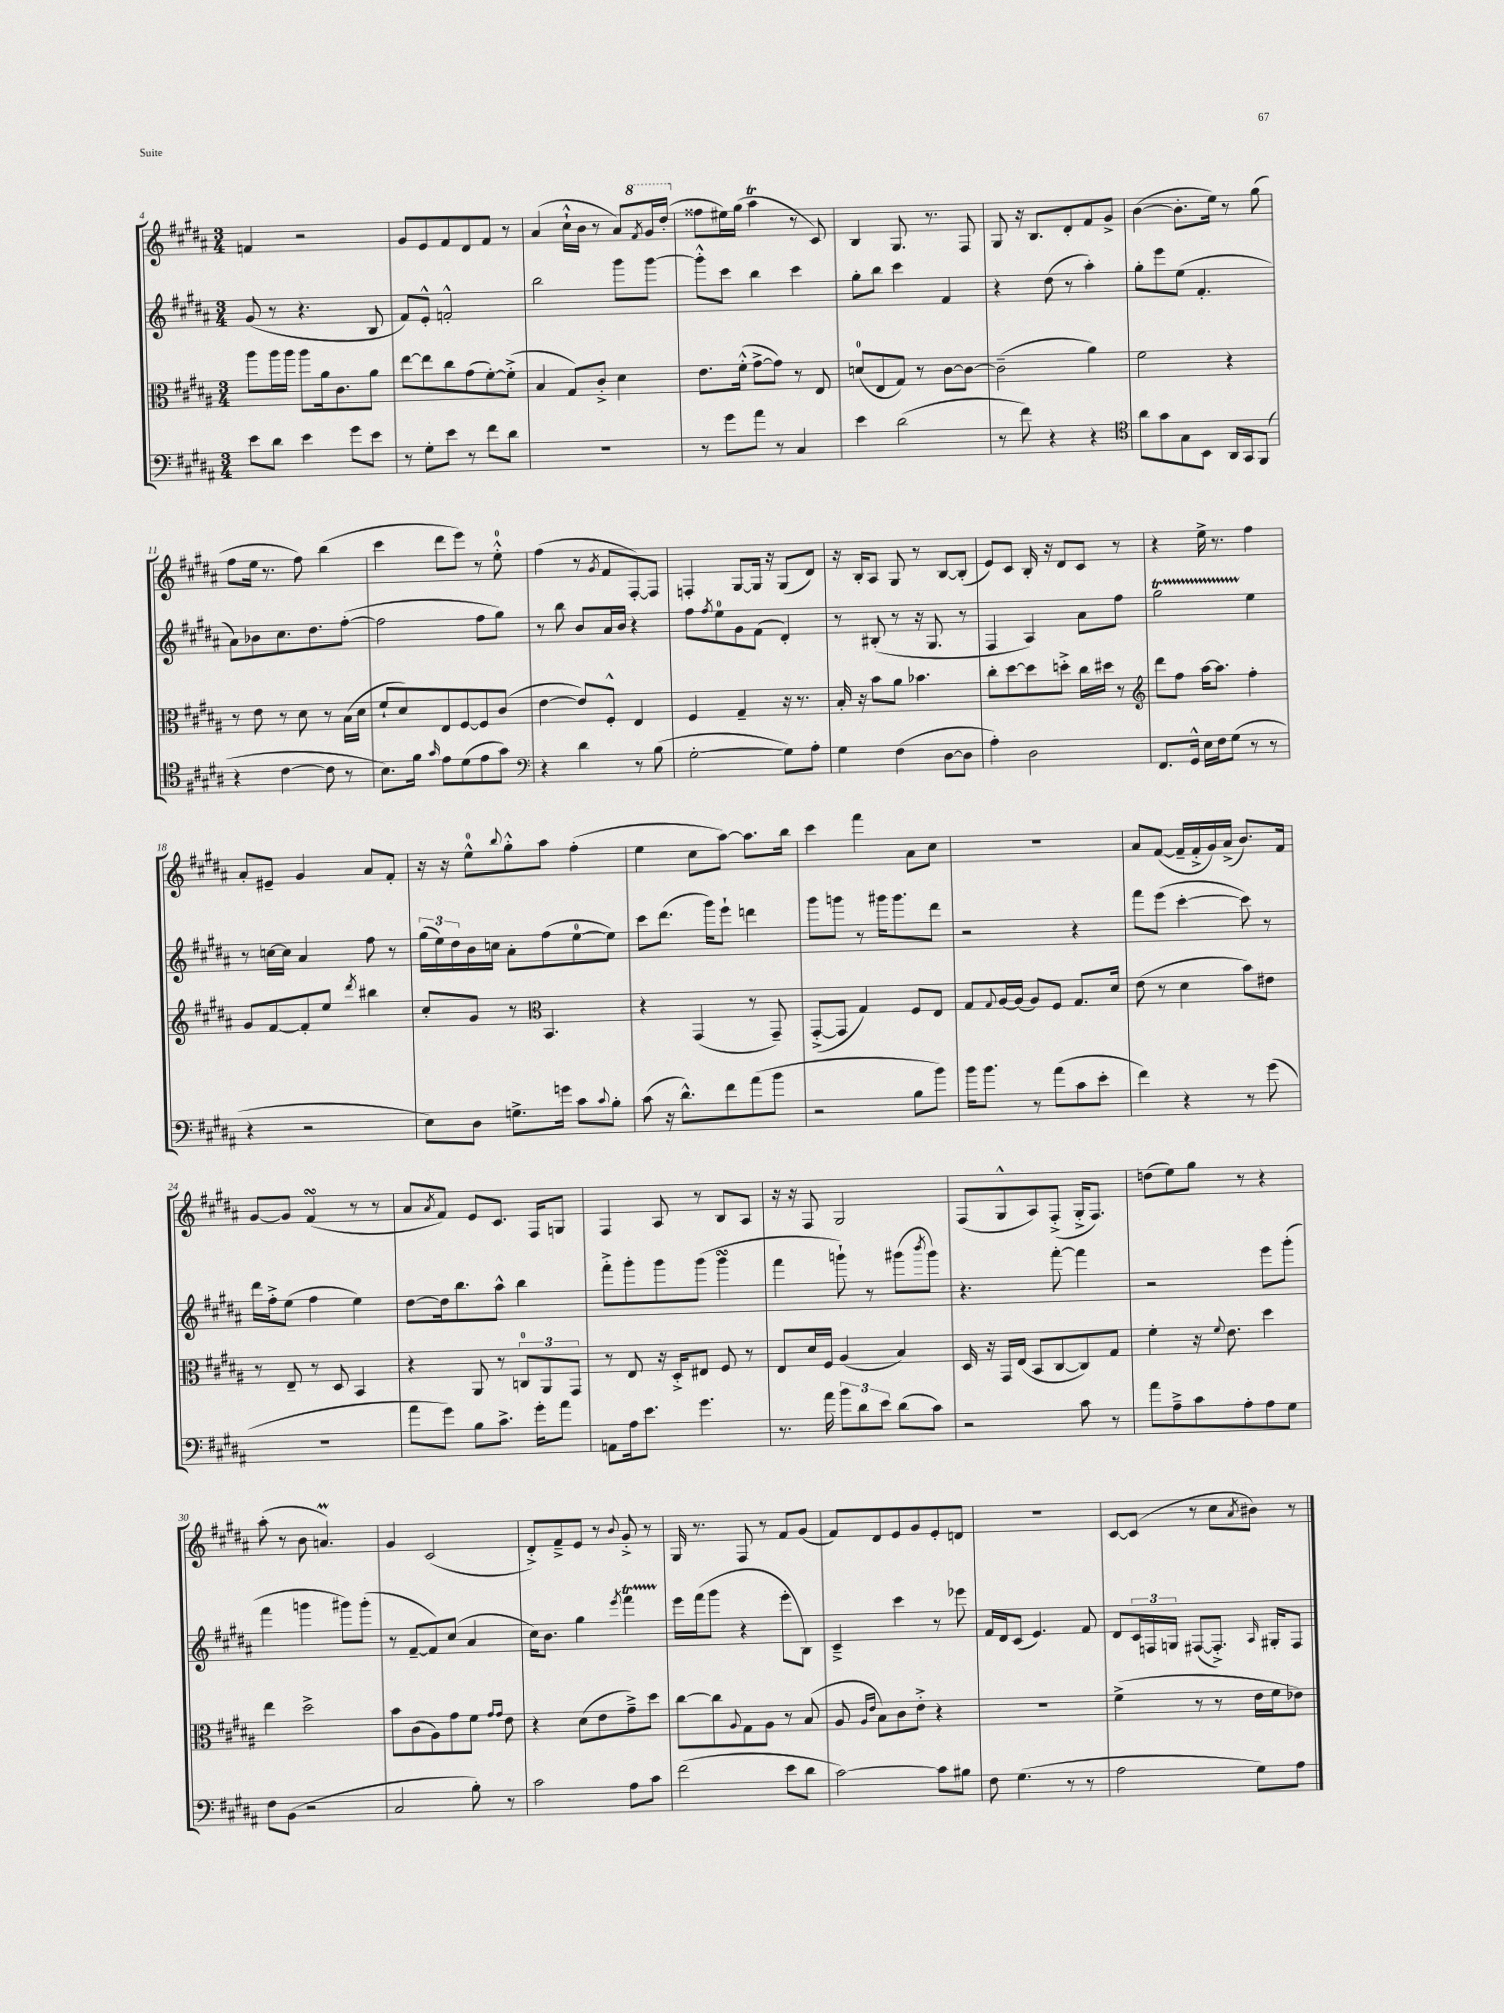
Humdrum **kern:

**kern	**kern	**kern	**kern
*staff4	*staff3	*staff2	*staff1
*clefF4	*clefC3	*clefG2	*clefG2
*k[f#c#g#d#a#]	*k[f#c#g#d#a#]	*k[f#c#g#d#a#]	*k[f#c#g#d#a#]
*M3/4	*M3/4	*M3/4	*M3/4
8e\L	8aa#\L	(8g#/	4f/
8d#\J	16aa#\L	8r	.
.	16aa#\JJ	.	.
4e\	8aa#\L	4.r	2r
.	16a#\k	.	.
.	8.c#\	.	.
8g#\L	.	.	.
8e\J	8a#\J	8B/	.
=	=	=	=
8r	[8ee\L	8f#/L)	8g#/L
8G#'\L	8ee\]	8e'^^/J	8e/
8e\J	8cc#\	2f'^^/	8f#/
8r	(8g#\	.	8d#/
8f#\L	[8f#'\)	.	8f#/J
8d#\J	(8f#'^\]J	.	8r
=	=	=	=
2.r	4B/	2bb\	(4a#/
.	8G#/L)	.	16cc#`^^\LL
.	.	.	16b\JJ
.	8c#'^/J	.	8r
.	4d#\	8ggg#\L	8a#/L)
.	.	.	8qff#/
.	.	[8ggg#\J	16gg#/L
.	.	.	(16ddd#'/JJ
=	=	=	=
8r	8.e\L	8ggg#'^^\]L	8ff##\L
8g#\L	.	8ccc#\J	16ee#\L)
.	(16f#'^^\Jk	.	(16gg#\JJ
8a#\J	[8g#^\L	4bb\	4aa#\
8r	8g#\]J)	.	.
4C#/	8r	4ccc#\	8r
.	8E/	.	8c#/)
=	=	=	=
4e\	(8d/L	8gg#'\L	4B/
.	8E/	8bb\J	.
(2d#\	8G#/J)	4ccc#\	8.G#/
.	8r	.	.
.	.	.	8.r
.	[8c#\L	4f#/	.
.	8c#\_J	.	8F#/
=	=	=	=
8r	(2c#~\]	4r	8G#/
8f#\)	.	.	16r
.	.	.	8.B/L
4r	.	(8dd#\	.
.	.	8r	8d#'/
4r	4a#\)	4aa#'\)	8f#/
.	.	.	8g#^/J
=	=	=	=
*clefC4	*	*	*
8a#\L	2f#\	8gg#'\L	([4b\
8g#\	.	8eee\	.
8G#\	.	(8ee\J	8.b'\]L
8BB\J	.	4.f#'/	.
.	.	.	16ee\Jk)
16AA#/LL	4r	.	8r
16GG#/J	.	.	.
(8FF#/J	.	.	(8gg#\
=	=	=	=
4r	8r	8a#\L)	8ff#\L
.	8e\	8b-\	16ee\Jk
.	.	.	8.r
[4c#\	8r	8.cc#\	.
.	8d#\	.	8ff#\)
.	.	8.dd#\	.
8c#\]	8r	.	(4bb\
8r	(16B\LL	([8ff#'\J	.
.	16d#\JJ	.	.
=	=	=	=
8.B\L)	8f#`/L	2ff#\]	4ccc#\
.	8d#/)	.	.
16f#\Jk	.	.	.
16qqg#/	.	.	.
8e\L	8E/	.	8ddd#\L
(8d#\	[8F#/	.	8eee\J)
8e\	8F#/]	8ff#\L	8r
8g#\J)	(8c#/J	8gg#\J)	8ee'^^\
=	=	=	=
*clefF4	*	*	*
4r	[4e\	8r	(4ff#\
.	.	8bb\	.
4d#\	8e/]L)	8b/L	8r
.	.	.	8qg#/
.	8F#'^^/J	16a#/L	8f#/L
.	.	16b/JJ	.
8r	4E/	4r	[8F#'/)
(8B\	.	.	8F#/]J
=	=	=	=
[2G#'\	4F#/	8ff#\L	4F'/
.	.	8qff#/	.
.	.	8ee\	.
.	4G#~/	8g#\	[8G#/L
.	.	(8f#\J	16G#/]Jk
.	.	.	16r
8G#\]L)	16r	4d#'/)	(8G#/L
.	8.r	.	.
8A#'\J	.	.	8d#/J)
=	=	=	=
4G#\	16B'/	8r	16r
.	16r	.	16B'/LK
.	8b\L	(8B#'/	8A#/J
(4F#\	8a#\J	8r	8G#/
.	4.b-\	16r	8r
.	.	8.G#/	.
[8D#\L	.	.	[8B/L
8D#\]J	.	8r	(8B'/]J
=	=	=	=
4A#'\)	8cc#'\L	4F#/	8e/L)
.	[8dd#\	.	8c#/J
2D#\	8dd#\]	4A#/)	16B'/
.	.	.	16r
.	8dd'^\J	.	8d#/L
.	16cc#\LL	8a#\L	8c#/J
.	16dd#\JJ	.	.
.	8r	8ff#\J	8r
=	=	=	=
*	*clefG2	*	*
8.FF#/L	8ddd#\L	2gg#\	4r
.	8ff#\J	.	.
16GG#^^/Jk	.	.	.
16E\LL	[16aa#\LK	.	16ee^\
16F#\J	8.aa#\]J	.	8.r
(8G#\J	.	.	.
8r	4ff#'\	4ee\	4ff#\
8r	.	.	.
=	=	=	=
4r	8g#/L	8r	8a#'/L
.	[8f#/	[16cc\LL	8e#~/J
.	.	16cc\]JJ	.
2r	8f#'/]	4a#/	4g#/
.	8ee/J	.	.
.	8qddd#/	.	.
.	4bb#\	8ff#\	8a#/L
.	.	8r	8f#'/J
=	=	=	=
8E\L)	8cc#'/L	(24gg#\LL	16r
.	.	24ee\)	.
.	.	.	16r
.	.	24dd#\	.
8D#\J	8g#/J	16b\	8ee^^\L
.	.	16cc\JJ	.
.	.	.	8qqbb/
8.G^\L	8r	8a#'\L	8gg#'^^\
*	*clefC3	*	*
.	4.BB/	(8ff#\	8aa#\J
16g\Jk	.	.	.
8c#\L	.	[8ee\	(4ff#'\
8qqc#/	.	.	.
8B'\J	.	8ee\]J)	.
=	=	=	=
(8c#\	4r	8ccc#\L	4ee\
16r	.	(8.ddd#\J	.
8.d#^^\L)	.	.	.
.	(4GG#/	.	8cc#\L
.	.	16ggg#\LK)	.
8f#\	.	8eee`\J	[8aa#\J)
(8a#\	8r	4ddd\	8.aa#\]L
8b\J	8GG#~/)	.	.
.	.	.	16bb\Jk
=	=	=	=
2r	([8GG#'^/L	8ggg#\L	4ccc#\
.	8GG#/]J	8ggg\J	.
.	4G#/)	8r	4fff#\
.	.	16ggg#\LK	.
.	.	8.ggg#\	.
8B\L	8F#/L	.	8a#\L
8b\J)	8E/J	8ddd#\J	8cc#\J
=	=	=	=
16b\LK	8G#/L	2r	2.r
8.b\J	.	.	.
.	8qqG#/	.	.
.	[16A#/L	.	.
.	(16A#/]JJ	.	.
8r	8A#/L)	.	.
(8a#\L	8F#/J	.	.
8c#\	8.G#/L	4r	.
8e'\J	.	.	.
.	16d#/Jk	.	.
=	=	=	=
4f#\)	(8e\	8fff#\L	8a#/L
.	8r	(8eee\J	([8f#/J
4r	4d#\	[4ccc#'\	16f#~/]LL
.	.	.	16f#'^/
.	.	.	16g#/)
.	.	.	(16a#^/JJ
8r	8b\L)	8ccc#\])	8.b/L)
(8g#\	8e#\J	8r	.
.	.	.	16f#/Jk
=	=	=	=
2.r	8r	16ddd#\LL	[8g#/L
.	.	16ff#'^\J	.
.	8E~/	(8ee\J	8g#/]J
.	8r	4ff#\	(4f#/
.	8D#/	.	.
.	4BB/	4ee\)	8r
.	.	.	8r
=	=	=	=
8a#\L	4r	[8dd#\L	8a#/L
.	.	.	8qa#/
8g#\J)	.	16dd#\]k	8f#/J)
.	.	8.bb\	.
8B\L	8AA#/	.	8e/L
8.c#^\J	8r	8aa#^^\J	8.c#/J
.	12C/L	4bb\	.
16g#'\LK	.	.	16F#/LK
.	12AA#/	.	.
8a#\J	.	.	8G/J
.	12GG#/J	.	.
=	=	=	=
8AA\L	8r	8fff#'^\L	4F#/
16A#\k	8E/	8ggg#'\	.
8.e\J	.	.	.
.	16r	8ggg#\	8A#/
.	16D#'^/LK	.	.
4.g#\	8E#/J	(8ggg#\J	8r
.	8F#/	4ggg#\	8B/L
.	8r	.	8A#/J
=	=	=	=
8.r	8E/L	4fff#\	16r
.	.	.	16r
.	16d#/L	.	8F#/
16a#\	16F#/JJ	.	.
12b\L	(4A#/	8ggg`\)	2G#/
12d#\	.	.	.
.	.	8r	.
12e\J	.	.	.
(8d#\L	4B/)	(8ggg#\L	.
.	.	8qbbb/	.
8c#\J)	.	8ggg#\J)	.
=	=	=	=
2r	16D#/	4.r	(8F#/L
.	16r	.	.
.	16GG#/LL	.	8G#^^/
.	(16E/JJ	.	.
.	8BB/L	.	8A#/)
.	[8C#/	[8fff#'\	(8F#'^/J
8c#\	8C#/])	4fff#\]	16G#'^/LK
.	.	.	8.F#/J)
8r	8G#/J	.	.
=	=	=	=
8a#\L	4f#'\	2r	(8dd\L
8A#~^\	.	.	8ee\)
8c#\	16r	.	8gg#\J
.	8qqf#/	.	.
.	8.e\	.	.
8A#'\	.	.	8r
8A#\	4dd#\	8eee\L	4r
8G#\J	.	(8ggg#'\J	.
=	=	=	=
8F#\L	4ee\	4fff#\	(8aa#'\
(8BB\J	.	.	8r
2r	2dd#^\	4ggg\	8b\
.	.	.	4.a/)
.	.	8ggg#\L)	.
.	.	(8ggg#'\J	.
=	=	=	=
2C#/	8b\L	8r	4g#/
.	(8c#\	[8f#~/L	.
.	8A#\)	8f#/])	(2c#/
.	8g#\	(8cc#/J	.
8B'\)	8f#\J	4a#/	.
.	16qqg#/LL	.	.
.	16qqg#/JJ	.	.
8r	8e\	.	.
=	=	=	=
2c#\	4r	16cc#\LK)	8d#'^/L)
.	.	8.b\J	.
.	.	.	8f#~^/
.	(8d#\L	4gg#\	8e/J
.	8e\	.	8r
.	.	8qeee/	8qqb/
8A#\L	8g#~^\)	4fff#\	8g#'^/
8c#\J	8dd#\J	.	8r
=	=	=	=
(2f#\	[8cc#\L	16eee\LL	16G#/
.	.	(16fff#\J	8.r
.	8cc#\]	8ggg#\J	.
.	8qqA#/	.	.
.	8G#\	4r	8F#/
.	8A#\J	.	8r
8e\L	8r	8eee'\L	8f#/L
8d#\J	(8B/	8B\J)	(8g#/J
=	=	=	=
[2c#\)	8A#/	4c#~^/	8f#/L)
.	16qqA#/LL	.	.
.	16qqe/JJ	.	.
.	8B\L)	.	8d#/
.	8c#\	4ccc#\	8e/
.	8e'^\J	.	8g#/
8c#\]L	4r	8r	8e'/
8B#\J	.	8eee-\	8d/J
=	=	=	=
8F#\	2.r	16f#/LL	2.r
.	.	16d#/J	.
(4.G#\	.	(8c#/J	.
.	.	4.e/)	.
8r	.	.	.
8r	.	8f#/	.
=	=	=	=
2A#\	(4f#^\	8d#/L	[8c#/L
.	.	24c#/L	(8c#/]J
.	.	24F/	.
.	.	24G/JJ	.
.	8r	([8F#/L	8r
.	8r	8.F#'^/]J)	8cc#\L
.	.	.	8qa#/
8G#\L)	16e\LL	.	8b#\J)
.	.	16qqA#/	.
.	16f#\J	16G#'/LK	.
8A#\J	8e-\J)	8F#/J	8r
==	==	==	==
*-	*-	*-	*-
